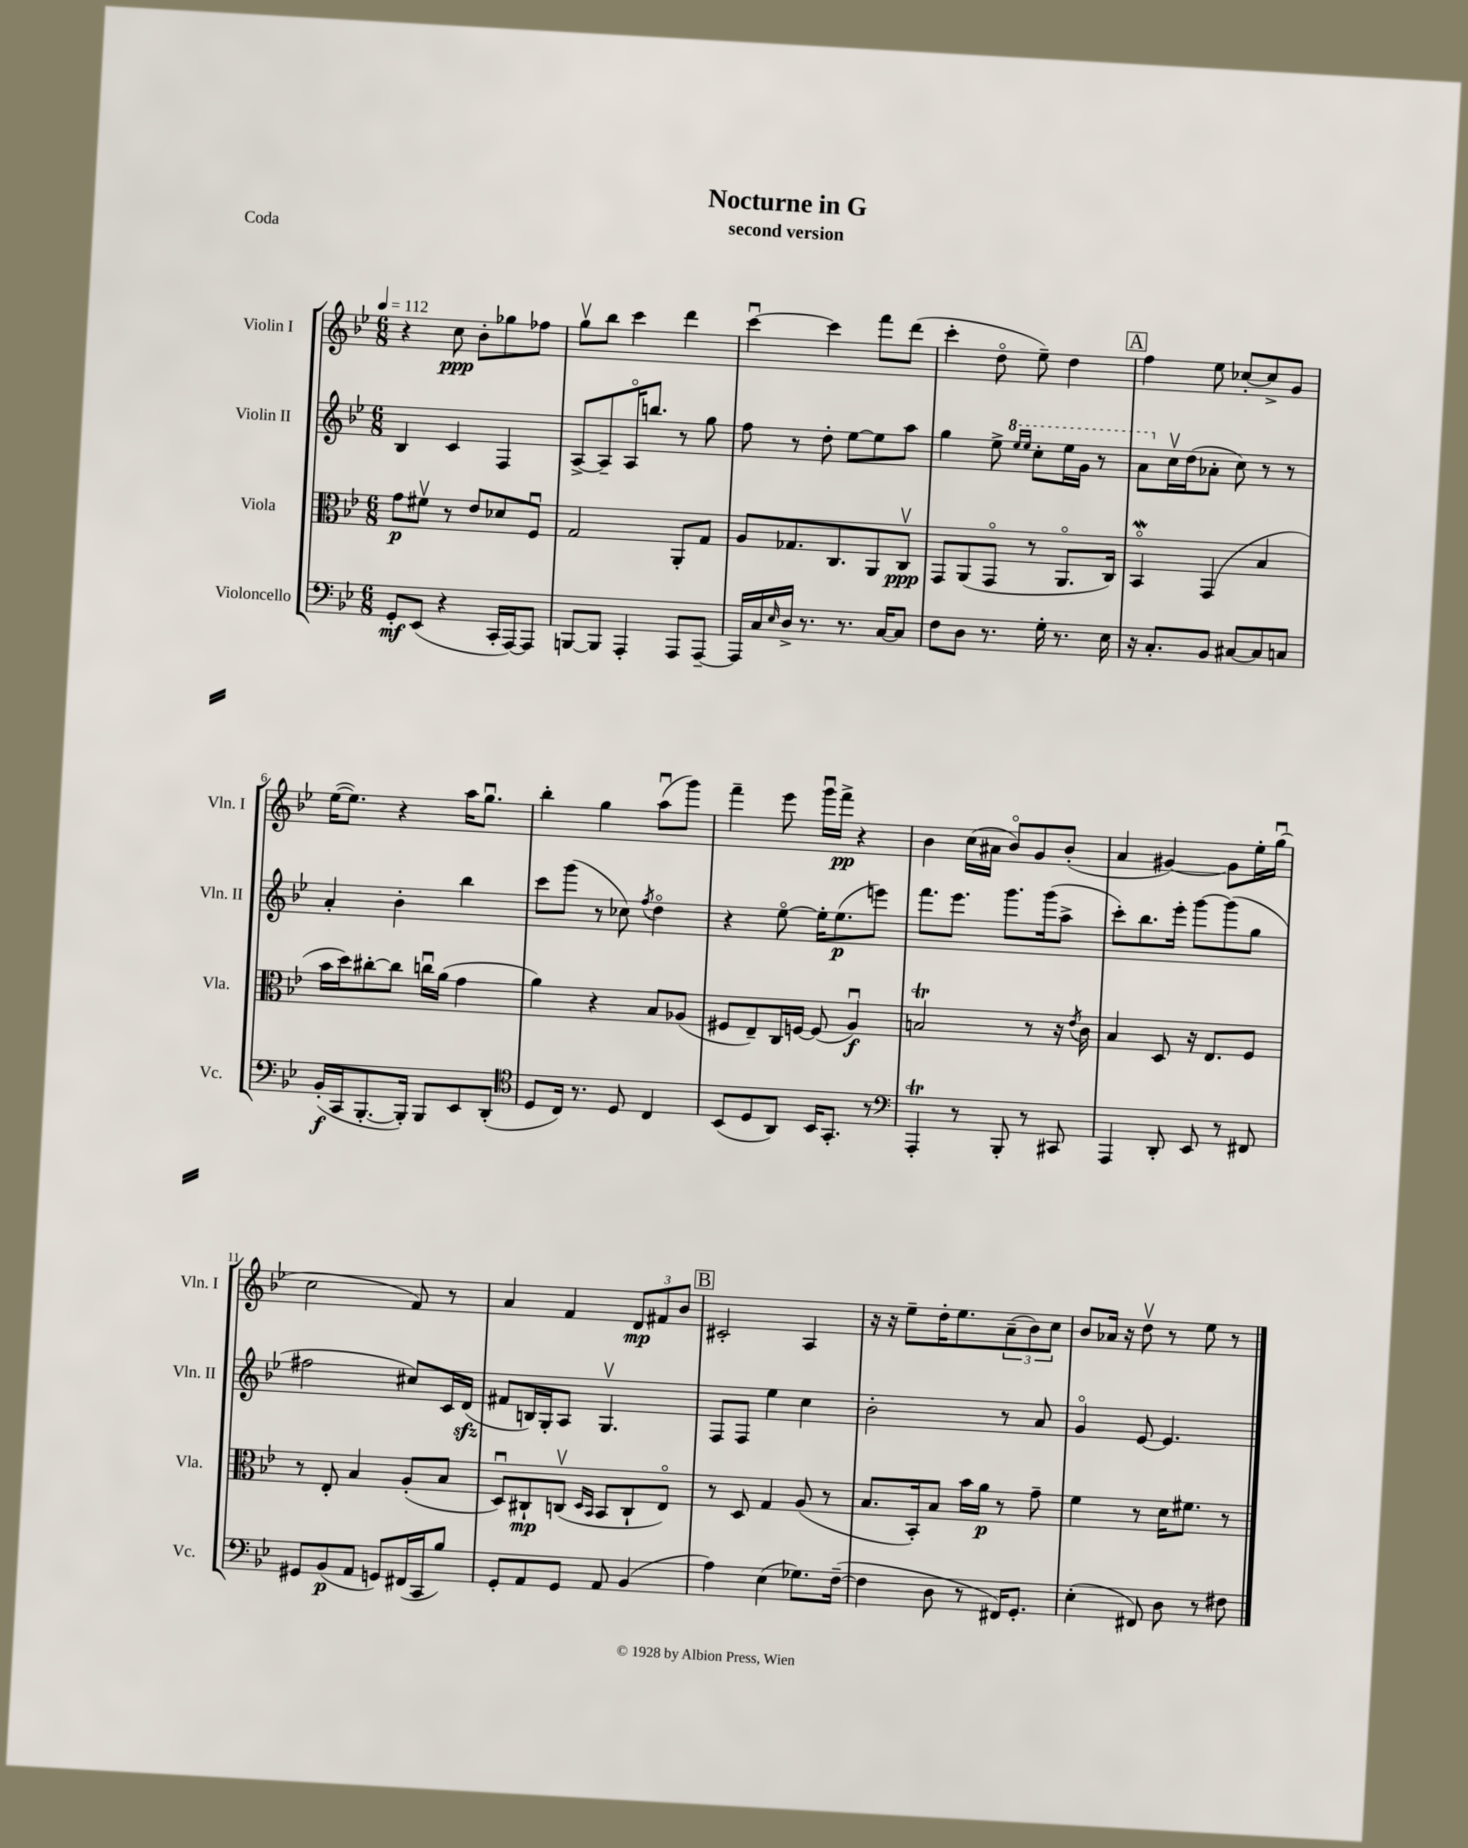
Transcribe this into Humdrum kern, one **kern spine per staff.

**kern	**kern	**kern	**kern
*staff4	*staff3	*staff2	*staff1
*clefF4	*clefC3	*clefG2	*clefG2
*k[b-e-]	*k[b-e-]	*k[b-e-]	*k[b-e-]
*M6/8	*M6/8	*M6/8	*M6/8
*MM112	*MM112	*MM112	*MM112
8GG'/L	8g\L	4B-/	4r
(8EE-/J	8f#v\J	.	.
4r	8r	4c/	8cc\
.	8e-/L	.	8b-'\L
16CC'/LL	8d-/	4F/	8gg-\
[16AAA/J)	.	.	.
8AAA/]J	8Fu/J	.	8ff-\J
=	=	=	=
[8BBB/L	2G/	[8A^/L	8ggv\L
8BBB/]J	.	8A~/]	8bb-\J
4AAA'/	.	16Ao/K	4ccc\
.	.	8.bb/J	.
8AAA/L	8AA'/L	8r	4ddd\
[8AAA~/J	8G/J	8gg\	.
=	=	=	=
16AAA/]LL	8A/L	8ff\	[4cccu\
16C/	.	.	.
16qqE-/	.	.	.
16D^/JJ	8.G-/	8r	.
8.r	.	.	.
.	.	8dd'\	4ccc\]
.	8.C/	.	.
8.r	.	[8ee-\L	.
.	8AA/	8ee-\]	8fff\L
[16C/LK	.	.	.
8C/]J	8Cv/J	8aa\J	(8ddd\J
=	=	=	=
8F\L	8GG/L	4gg\	4ccc'\
8D\J	(8AA/	.	.
8.r	8GGo/J	8ee-^\	8ddo\
.	.	16qqeee-/LL	.
.	.	16qqeee-/JJ	.
.	8r	8ccc'\L	8ee-~\)
16G'\	.	.	.
8.r	8.AAo/L	16eee-\L	4dd\
.	.	16gg\JJ	.
.	.	8r	.
16E-\	16C/Jk)	.	.
=	=	=	=
16r	4BB-o/	8aa\L	4ff\
8.C'/L	.	.	.
.	.	16ccv\L	.
.	.	(16dd\J	.
8BB-/J	(4GG/	8a-'\J	8ee-\
[8C#/L	.	8cc\)	[8cc-'/L
8C#/]	4B-/	8r	8cc-^/]
8C/J	.	8r	8g/J
=	=	=	=
(16BB-'/LL	16b-\LL	4a'/	([16ee-\LK
16CC/J	16dd\J)	.	8.ee-\]J)
[8.BBB-'/	[8cc#'\	.	.
.	8cc#\]J	4b-'\	4r
16BBB-'/]Jk)	.	.	.
8BBB-/L	16ccu\LL	.	.
.	(16a\JJ	.	.
8EE-/	4g\	4bb-\	16aa\LK
.	.	.	8.ggu\J
(8DD'/J	.	.	.
=	=	=	=
*clefC4	*	*	*
8D/L	4a\)	8ccc\L	4bb-'\
16C/Jk)	.	(8ggg\J	.
8.r	.	.	.
.	4r	8r	4gg\
8D/	.	8cc-\)	.
.	.	8qff/	.
4C/	8B-/L	4ddo\	(8aau\L
.	(8A-/J	.	8ggg\J)
=	=	=	=
(8BB-/L	8F#/L	4r	4fff~\
8D/	8E-~/)	.	.
8AA/J)	16C/L	[8ee-o\	8eee-\
.	[16F/JJ	.	.
16BB-/LK	(8F/]	16ee-'\]LK	16gggu\LL
8.GG'/J	.	(8.ee-\	16fff^\JJ
.	4Au/)	.	4r
8r	.	8eee\J)	.
=	=	=	=
*clefF4	*	*	*
4AAA'/	2B/	8.fff\L	4b-\
.	.	8.eee-\J	.
8r	.	.	(16cc\LL
.	.	.	16a#\JJ
8BBB-'/	.	8.ggg\L	8b-o/L)
8r	8r	.	8g/
.	.	(16ggg\k	.
8CC#/	16r	8aa^\J	(8b-'/J
.	8qe-/	.	.
.	16c\	.	.
=	=	=	=
4AAA/	4B-/	8ccc'\L)	4a/
.	.	8.bb-\	.
8DD'/	8D/	.	[4g#/)
.	.	16eee-'\Jk	.
8EE-/	16r	[8ggg\L	.
.	8.E-/L	.	.
8r	.	(8ggg\]	8g#\]L
8FF#/	8F/J	8gg\J	16ee-'\L
.	.	.	(16ggu\JJ
=	=	=	=
8GG#/L	8r	2ff#\	2cc\
(8BB-/	8E-'/	.	.
8AA/J	4B-/	.	.
8GG/L)	.	.	.
(16FF#/L	(8A'/L	8cc#/L)	8f/)
16CC/J	.	.	.
8B-/J)	8B-/J	16c/L	8r
.	.	(16d/JJ	.
=	=	=	=
8GG'/L	8Du/L)	8f#/L	4a/
8AA/	8C#`/	16B/L)	.
.	.	16G'/J	.
8GG/J	(8Cv/J	8A/J	4f/
.	16qqD/LL	.	.
.	16qqBB-/JJ	.	.
8AA/	8BB-/L	4.Gv/	.
(4BB-/	8C`/	.	12d/L
.	.	.	12f#/
.	8E-o/J)	.	.
.	.	.	12b-/J
=	=	=	=
4A\)	8r	8F/L	2c#'/
.	8D/	8F/J	.
(4E-\	4G/	4ee-\	.
8.G-\L)	(8A/	4cc\	4A/
.	8r	.	.
([16F~\Jk	.	.	.
=	=	=	=
4F\]	8.B-/L	2b-'\	16r
.	.	.	16r
.	.	.	8ee-~\L
.	16BB-'/k)	.	.
8D\	8B-/J	.	16dd'\K
.	.	.	8.ee-\
8r	16b-\LL	.	.
.	16a\JJ	.	.
16FF#/LK)	8r	8r	(12a~\
8.GG'/J	.	.	.
.	.	.	12b-\)
.	8g~\	8a/	.
.	.	.	12cc\J
=	=	=	=
(4E-'\	4f\	4go/	8b-/L
.	.	.	16a-/Jk
.	.	.	16r
8FF#/)	8r	[8e-/	8ddv\
8D\	16d\LK	4.e-/]	8r
.	8.f#\J	.	.
8r	.	.	8ee-\
8F#\	8r	.	8r
==	==	==	==
*-	*-	*-	*-
